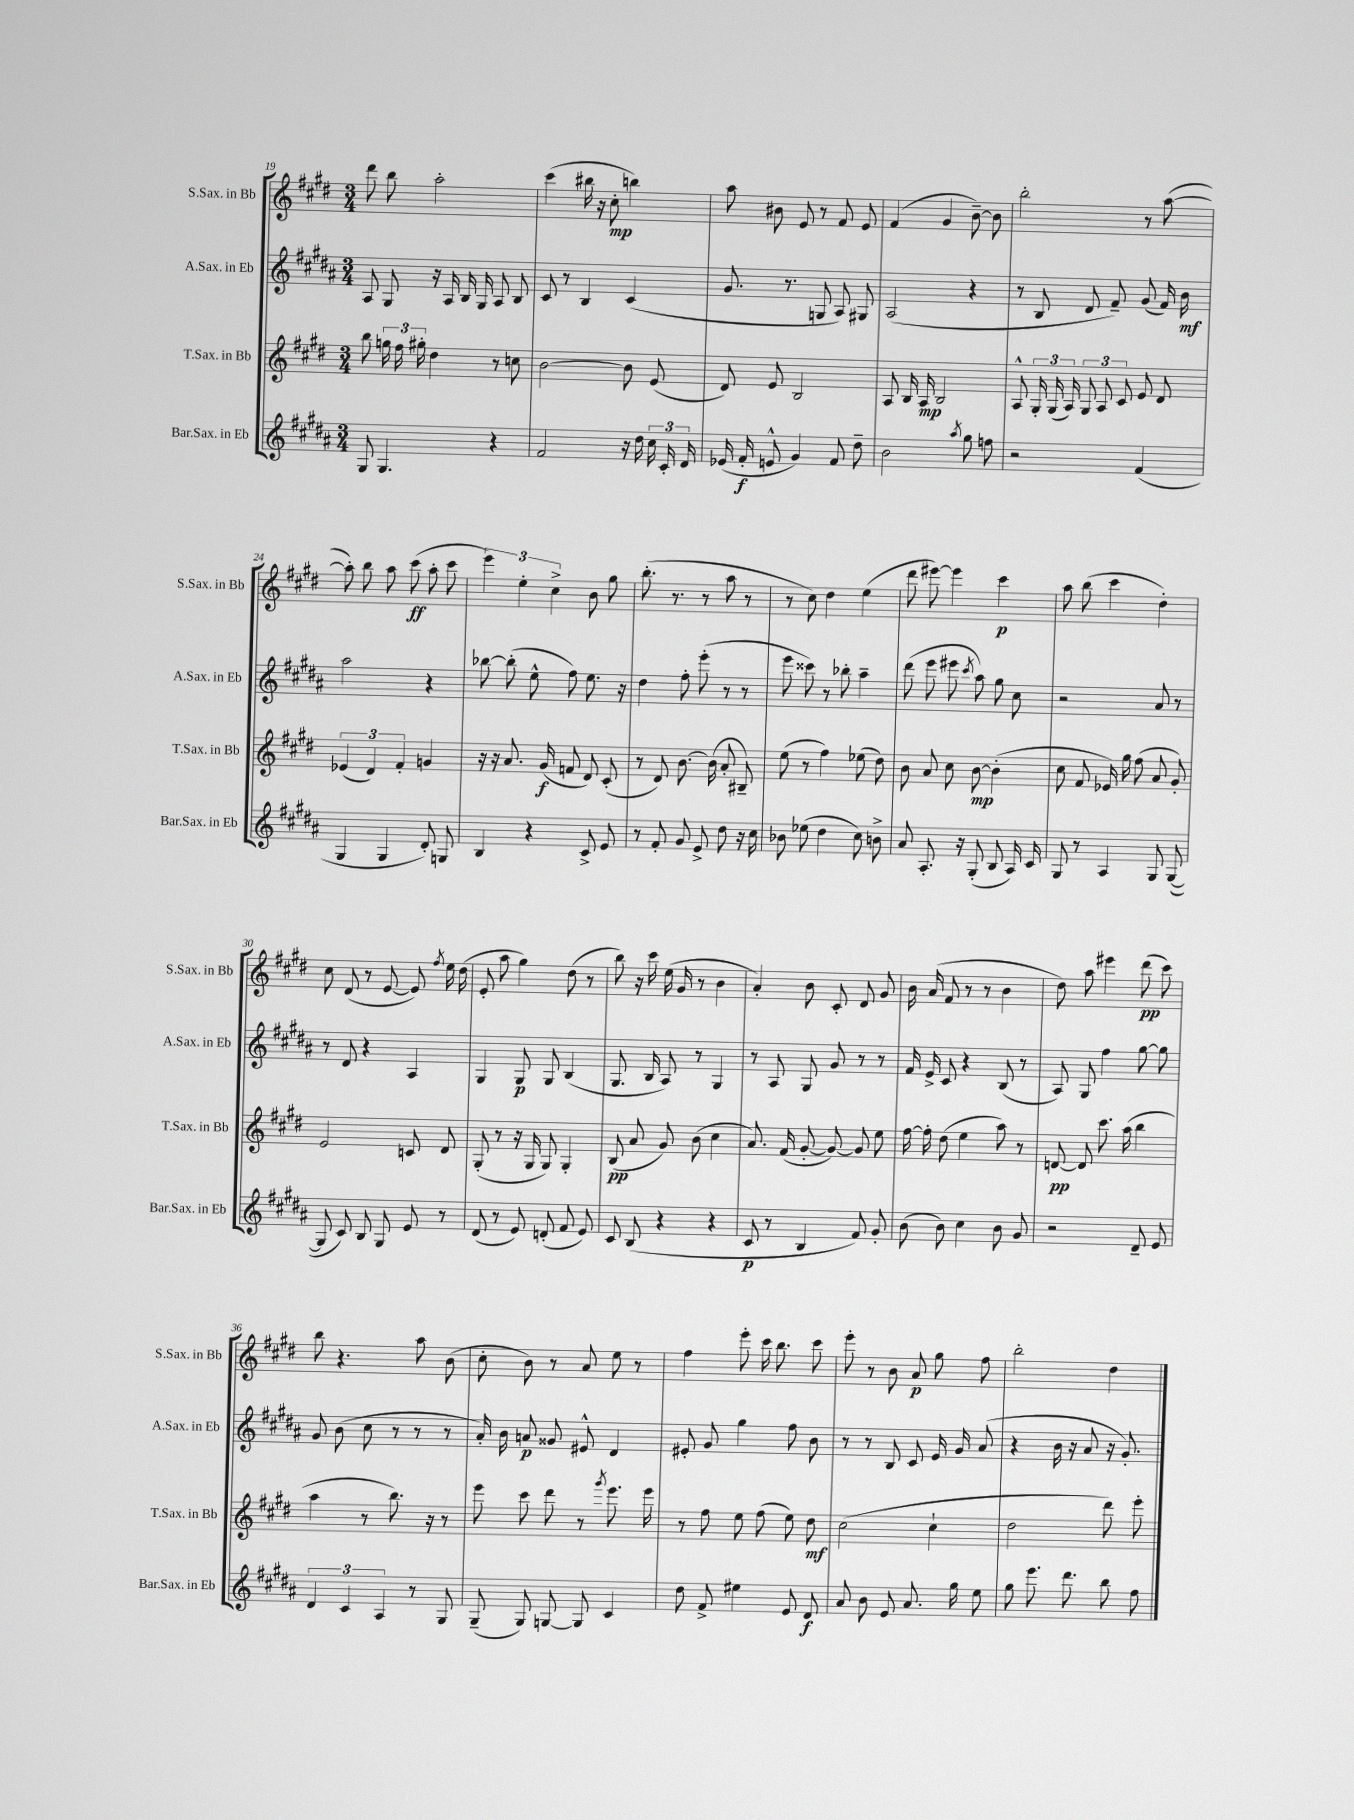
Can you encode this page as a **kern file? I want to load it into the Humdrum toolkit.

**kern	**kern	**kern	**kern
*staff4	*staff3	*staff2	*staff1
*clefG2	*clefG2	*clefG2	*clefG2
*k[f#c#g#d#a#]	*k[f#c#g#d#]	*k[f#c#g#d#a#]	*k[f#c#g#d#]
*M3/4	*M3/4	*M3/4	*M3/4
8G#/	8bb\	8A#/	8ddd#\
4.G#/	24gg\	8G#/	8bb\
.	24ff#\	.	.
.	24gg#'\	.	.
.	4dd#\	16r	2aa'\
.	.	16A#/	.
.	.	16B/	.
.	.	16G#/	.
4r	8r	8A#/	.
.	8cc\	8B/	.
=	=	=	=
2f#/	[2b\	8c#/	(4ccc#\
.	.	8r	.
.	.	4B/	16bb#\
.	.	.	16r
.	.	.	8cc#'\
16r	8b\]	(4c#/	4bb\)
16dd#\	.	.	.
24cc#\	(8e/	.	.
24c#'/	.	.	.
24d#/	.	.	.
=	=	=	=
(16e-/	8d#/)	8.g#/	8aa\
16f#'/	.	.	.
8e^^/	8e/	.	8b#\
.	.	8.r	.
4g#/)	2B/	.	8e/
.	.	8G/	8r
8f#/	.	8A#/)	8f#/
8dd#~\	.	8G#/	8e/
=	=	=	=
2b\	8A/	(2A#/	(4f#/
.	16B/	.	.
.	16A/	.	.
.	2B/	.	4g#/
8qaa#/	.	.	.
8gg#\	.	4r	[8b~\)
8ff\	.	.	8b\]
=	=	=	=
2r	8A^^/	8r	2bb'\
.	24G#'/	8B/	.
.	(24G#/	.	.
.	24A/)	.	.
.	12G#/	8d#/	.
.	12A/	.	.
.	.	8f#~/)	.
.	12c#/	.	.
(4f#/	8e/	(8g#/	8r
.	8d#/	16f#/)	([8aa\
.	.	16b\	.
=	=	=	=
4G#/	(6e-/	2aa#\	8aa'\])
.	.	.	8bb\
.	6d#/)	.	.
4G#/	.	.	8aa\
.	6f#'/	.	.
.	.	.	(8ccc#\
8d#'/)	4g/	4r	8aa'\
8G/	.	.	8ccc#\
=	=	=	=
4B/	16r	[8bb-\	6eee\)
.	16r	.	.
.	8.a/	(8bb-'\]	.
.	.	.	6ee'\
4r	.	8ee^^\	.
.	(16g#/	.	.
.	.	.	6cc#^\
.	8f/	8ff#\)	.
8c#^/	8d#/)	8.ee\	8b\
8e/	(8c#'/	.	8gg#\
.	.	16r	.
=	=	=	=
8r	8r	4dd#\	(8.bb'\
8f#'/	8d#/)	.	.
.	.	.	8.r
8g#/	[8.b\	8ff#'\	.
8e^/	.	(8eee'\	8r
.	(16b\]	.	.
8dd#\	8a'/	8r	8aa\
16r	8B#~/)	8r	8r
16cc#\	.	.	.
=	=	=	=
8b-\	(8ee\	8eee\	8r
(8ee-\	8r	8ccc##\)	8cc#\)
4dd#\	4ff#\)	8r	4dd#\
.	.	8bb-'\	.
8cc#\)	(8ee-\	4aa#~\	(4ee\
8b^\	8dd#\)	.	.
=	=	=	=
8a#/	8b\	(8ddd#\	8ddd#\
8.A#'/	8a/	8eee\	[8eee#\)
.	8cc#\	8eee#\	4eee#\]
16r	.	.	.
.	.	8qccc#/	.
(8G#'/	[8b\	8aa#\)	.
8B/	(4b'\]	8gg#\	4ccc#\
16A#/)	.	8cc#\	.
16c#/	.	.	.
=	=	=	=
8G#/	8cc#\	2r	8aa\
8r	8f#/	.	(8bb\
4A#/	16e-/)	.	4ccc#\
.	16gg#\	.	.
.	(8ff#\	.	.
8G#/	8a/	8a#/	4dd#'\)
([8G#/	8g#'/)	8r	.
=	=	=	=
8G#/]	2e/	8r	8cc#\
8c#/)	.	8d#/	(8d#/
8B/	.	4r	8r
8G#/	.	.	[8e/
8e/	8c/	4A#/	8e/])
.	.	.	8qff#/
8r	8d#/	.	16ee\
.	.	.	(16dd#\
=	=	=	=
(8d#/	(8G#'/	4G#/	8e'/
8r	8r	.	8aa\
8e/)	16r	8G#/	4gg#\)
.	16G#/	.	.
(8d'/	8G#/)	8G#/	.
8f#/	4G#'/	(4B/	(8dd#\
8e/)	.	.	8r
=	=	=	=
8c#/	(8B/	8.G#/	8bb\)
(8B/	8a/	.	16r
.	.	16B/	16ccc#\
4r	8g#/)	8A#/)	(16ee\
.	.	.	16g#/
.	(8b\	8r	8r
4r	4cc#\	4G#/	4b\
=	=	=	=
8c#/	8.a/)	8r	4a'/)
8r	.	8A#/	.
.	(16f#/	.	.
4B/	[8g#'/	8G#/	8b\
.	8g#/_)	8g#/	8c#'/
8f#/)	8g#/]	8r	8d#/
8g#'/	8ee\	8r	8g#/
=	=	=	=
(8b\	[16ff#\	16f#/	16b\
.	16ff#'\]	16e^/	(16a/
8b\)	(8dd#\	8c#/	8f#/
4cc#\	4ee\	4r	8r
.	.	.	8r
8b\	8aa\)	(8B/	4b\
8g#/	8r	8r	.
=	=	=	=
2r	[8d/	8A#/)	8dd#\)
.	8d/]	8G#/	8aa\
.	8.ccc#\	4ff#\	4eee#\
.	(16aa\	.	.
8d#~/	4bb\	[8gg#\	(8ddd#\
8e/	.	8gg#\]	8ccc#\)
=	=	=	=
6d#/	4aa\	8g#/	8bb\
.	.	(8b\	4.r
6c#/	.	.	.
.	8r	8cc#\	.
6A#/	.	.	.
.	8.bb\)	8r	.
8r	.	8r	8aa\
.	16r	.	.
8G#/	8r	8r	(8b\
=	=	=	=
(8G#~/	8eee\	16a#'/)	8cc#'\
.	.	16b\	.
8G#/)	8ccc#\	8a/	8b\)
[8G/	8ddd#\	8g##/	8r
8G/]	8r	8e#^^/	8a/
.	8qggg#/	.	.
4c#/	8.eee\	4d#/	8ee\
.	.	.	8r
.	16eee\	.	.
=	=	=	=
8dd#\	8r	8e#'/	4ff#\
8f#^/	8ff#\	8g#/	.
4ee#\	8ee\	4gg#\	8eee'\
.	(8ff#\	.	16ccc#\
.	.	.	8.bb\
8e/	8ee\)	8ff#\	.
8d#/	8dd#\	8b\	8ccc#\
=	=	=	=
8a#/	(2cc#\	8r	8eee'\
8b\	.	8r	8r
8e/	.	8B/	8b\
8.a#/	.	8c#/	8a/
.	4cc#`\	16e/	8gg#\
16gg#\	.	16g#/	.
8ee\	.	(8a#/	8ff#\
=	=	=	=
8gg#\	2dd#\	4r	2bb'\
8.eee\	.	.	.
.	.	16b\	.
8.ddd#\	.	16r	.
.	.	8a#/	.
8bb\	8ddd#\)	16r	4dd#\
.	.	8.g#'/)	.
8ff#\	8eee'\	.	.
==	==	==	==
*-	*-	*-	*-
